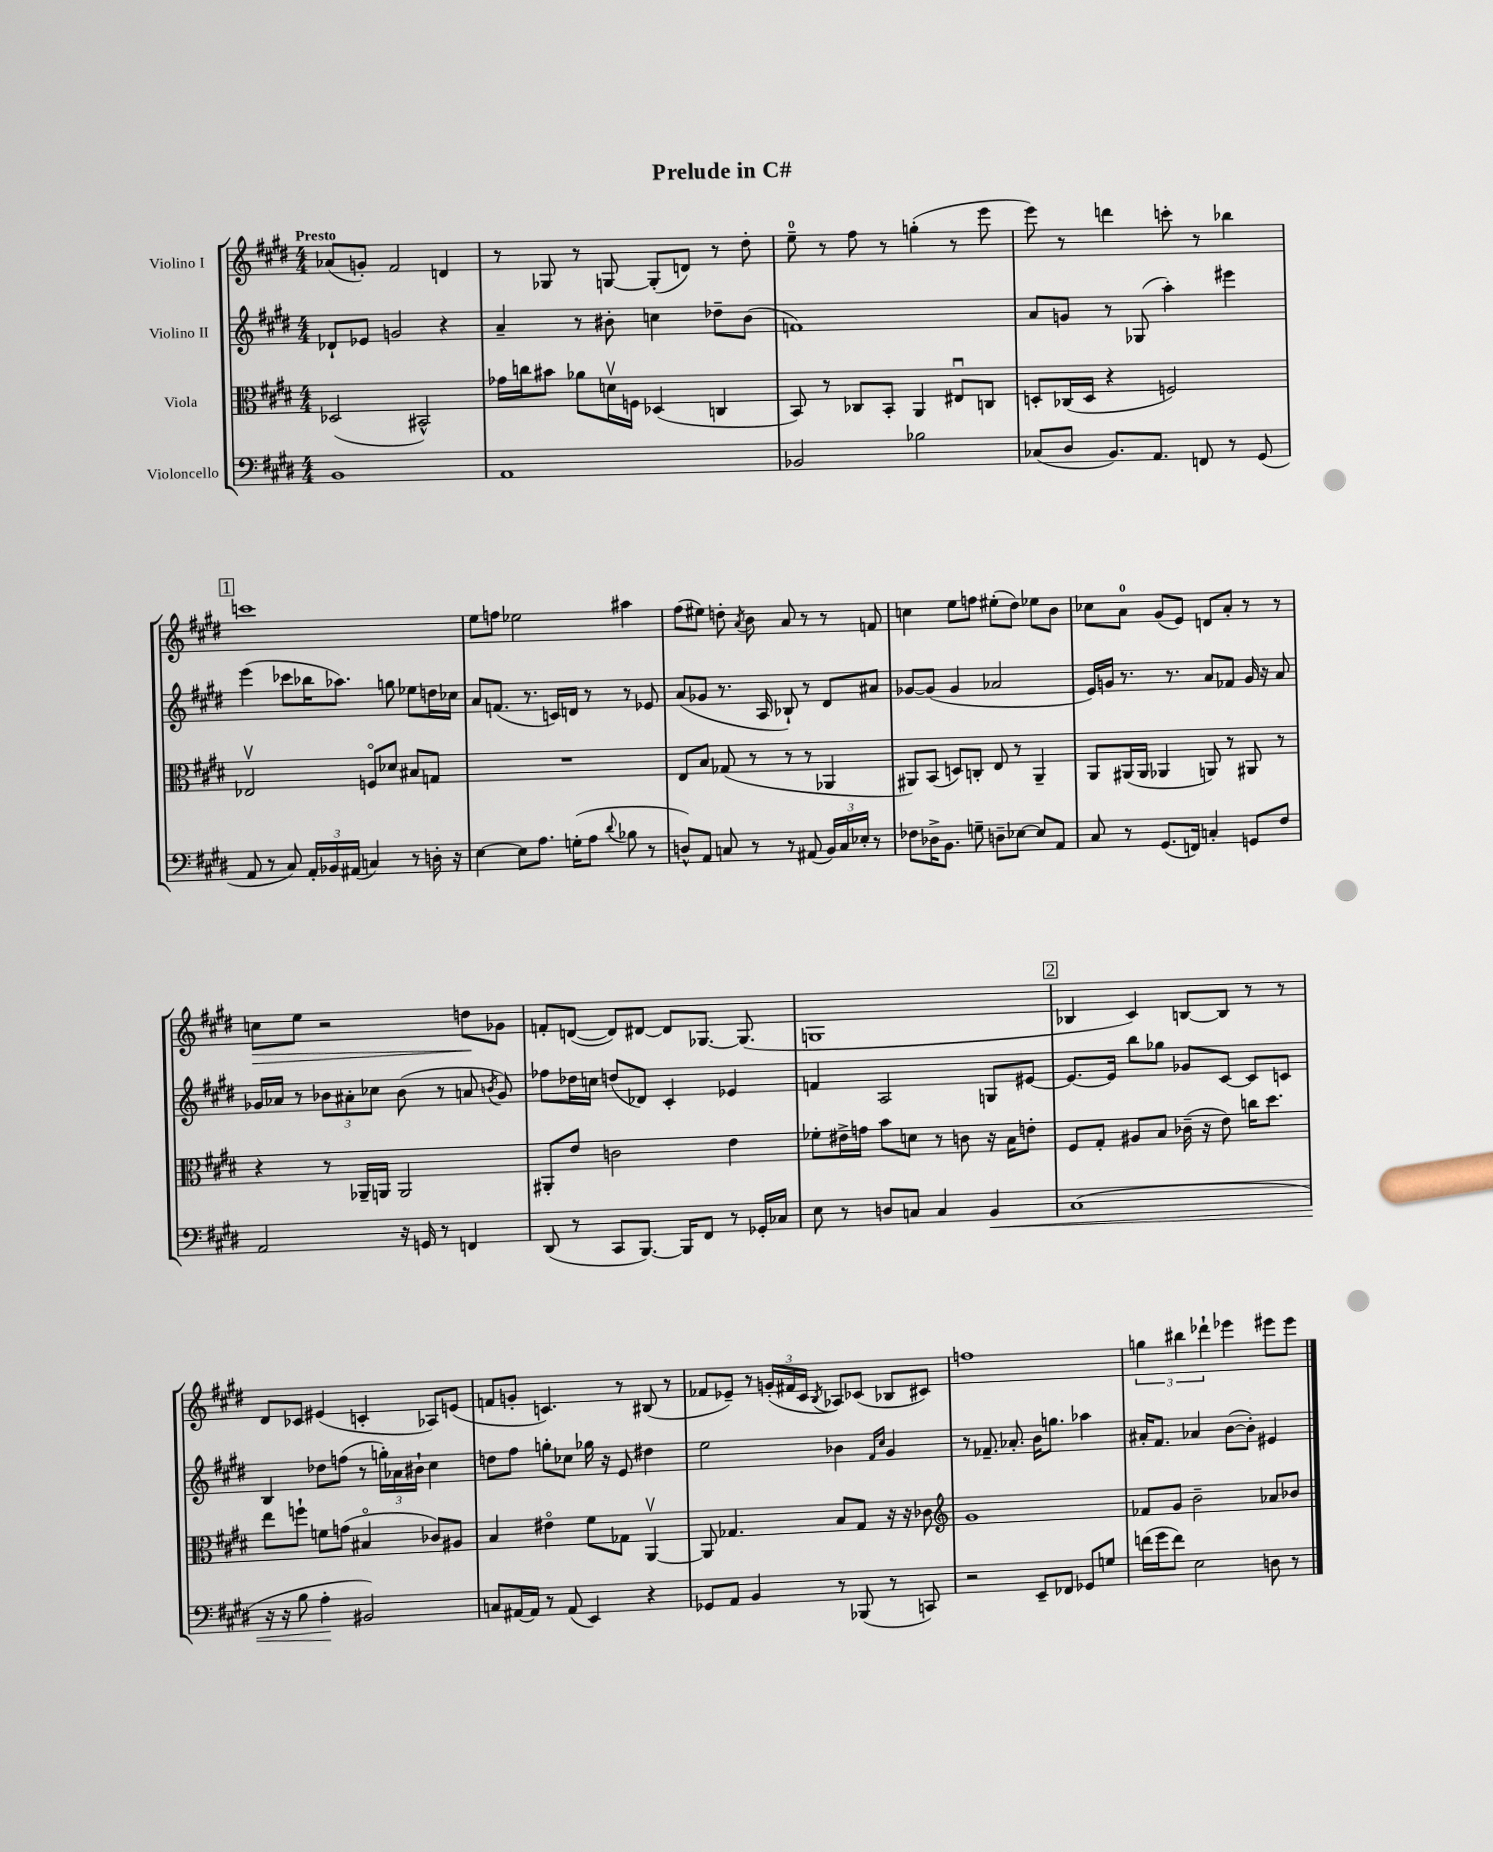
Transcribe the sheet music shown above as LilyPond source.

\header { title = "Prelude in C#" }
<<
\new StaffGroup <<
\new Staff = "s0" \with { instrumentName = "Violino I" } {
    \clef treble \key e \major \numericTimeSignature \time 4/4 \tempo "Presto"
    \autoBeamOff aes'8[( g'8]-.) fis'2 d'4 |
    r8 ges8 r8 g8~ g8[-.( d'8]) r8 dis''8-. |
    e''8-0-- r8 fis''8 r8 g''4-.( r8 e'''8 |
    e'''8) r8 d'''4 c'''8-. r8 bes''4 |
    \mark \markup { \box "1" } c'''1 |
    e''8[ f''8] ees''2 ais''4 |
    fis''8[( eis''8]) d''8-. \acciaccatura { a'8 } b'8 a'8 r8 r8 f'8 |
    c''4 e''8[ f''8] eis''8[-.( dis''8]) ees''8[ b'8] |
    ces''8[ a'8]-0 gis'8[( e'8]) d'8[ a'8]-. r8 r8 |
    c''8[\> e''8] r2 d''8[\! ges'8] |
    f'8[-. d'8]~( d'8[) dis'8]~ dis'8[ ges8.]~ ges8.( |
    g1 |
    \mark \markup { \box "2" } bes4 cis'4) b8[~ b8] r8 r8 |
    dis'8[ ces'8] eis'4( c'4-. aes8[) e'8]( |
    f'8[ g'8]-. c'4.) r8 bis8( r8 |
    fes'8[ ees'8]--) r8 \tuplet 3/2 { g'16[-.( fis'16 cis'16] } \acciaccatura { b8 } aes8[) ces'8]( bes8[ cis'8]) |
    f''1 |
    \tuplet 3/2 { g''4 bis''4 des'''4-! } ees'''4 eis'''8[ eis'''8] \bar "|." |
}
\new Staff = "s1" \with { instrumentName = "Violino II" } {
    \clef treble \key e \major \numericTimeSignature \time 4/4
    \autoBeamOff des'8[-! ees'8] g'2 r4 |
    a'4-- r8 bis'8-. c''4 des''8[-- bis'8]( |
    f'1) |
    a'8[ g'8] r8 ges8( a''4-.) eis'''4 |
    \mark \markup { \box "1" } e'''4( ces'''8[ bes''16 aes''8.]) g''8 ees''8[ d''16 ces''16] |
    a'8[ f'8.]( r8. c'16[) d'16] r8 r8 ees'8 |
    a'8[( ges'8] r8. a16 bes8-!) r8 dis'8[ ais'8] |
    ges'8[~ ges'8]( ges'4 aes'2 |
    e'16[) g'16] r8. r8. a'8[ fes'8] g'16 r16 a'8 |
    ges'16[ aes'16] r8 \tuplet 3/2 { bes'8[ ais'8-. ces''8] } bes'8( r8 a'8 \acciaccatura { b'8 } ges'8) |
    fes''8[ des''16 c''16] d''8[( des'8]) cis'4-. ees'4 |
    f'4 a2 g8[ eis'8]~ |
    \mark \markup { \box "2" } eis'8.[~ eis'16] b''8[ ges''8] ges'8[ cis'8]~ cis'8[ c'8] |
    b4 des''8[ f''8]( r8 \tuplet 3/2 { g''16[-.) aes'16 bis'16]-! } cis''4 |
    d''8[ fis''8] g''8[-. ces''8] ges''16 r16 e'8 dis''4 |
    e''2 bes'4 \grace { fis'16[ cis''16] } gis'4 |
    r8 fes'8.-- aes'8.-. b'16[ g''8.] aes''4 |
    ais'16[-. fis'8.] aes'4 b'8[~( b'8]-.) eis'4 \bar "|." |
}
\new Staff = "s2" \with { instrumentName = "Viola" } {
    \clef alto \key e \major \numericTimeSignature \time 4/4
    \autoBeamOff des2( bis,2-^) |
    ges'16[ c''16 bis'8] aes'8[ d'16\upbow f16] des4( c4 |
    b,8) r8 ces8[ b,8]-. a,4 eis8[\downbow c8] |
    d8[-. ces16( d16] r4 f2) |
    \mark \markup { \box "1" } ees2\upbow f8[\flageolet des'8] bis8[ g8] |
    R1 |
    e8[ b8] ges8( r8 r8 r8 aes,4 |
    ais,8[) b,8]( d8[) c8]-. e8 r8 ais,4-- |
    a,8[ ais,16( ais,16] aes,4 a,8) r8 ais,8 r8 |
    r4 r8 aes,16[-- a,16] a,2 |
    ais,8[-. e'8] c'2 e'4 |
    fes'8[-. eis'16-> g'16] b'8[ d'8] r8 c'8 r16 b16[ e'8]-. |
    \mark \markup { \box "2" } fis8[ gis8]-. ais8[ b8] ces'16--( r16 e'8) c''16[ dis''8.] |
    e''8[ f''8]-! f'8[ g'8]( bis4\flageolet ces'8[) ais8] |
    b4 eis'4\flageolet fis'8[ ges8] a,4~\upbow |
    a,8 ges4. b8[ ges8] r16 r16 ces'8 |
    \clef treble gis'1 |
    fes'8[ gis'8] b'2-- aes'8[ bes'8] \bar "|." |
}
\new Staff = "s3" \with { instrumentName = "Violoncello" } {
    \clef bass \key e \major \numericTimeSignature \time 4/4
    \autoBeamOff b,1 |
    a,1 |
    bes,2 bes2 |
    ces8[( dis8] b,8.[) a,8.] f,8 r8 gis,8( |
    \mark \markup { \box "1" } a,8 r8 cis8) \tuplet 3/2 { a,16[-. bes,16 ais,16]( } c4) r8 d16-. r16 |
    e4~ e8[ a8.] g16[-.( a8] \appoggiatura { dis'8 } bes8 r8 |
    d8[-^) a,8] c8 r8 r8 ais,8( \tuplet 3/2 { b,16[) c16 ees16]-. } r8 |
    fes8[ des16-> b,8.] g8-- d8[-- ees8]~ ees8[ a,8] |
    cis8 r8 gis,8.[( f,16]) c4-. g,8[ fis8] |
    a,2 r16 g,16 r8 f,4 |
    dis,8( r8 cis,8[ b,,8.]~) b,,16[ fis,8] r8 ges,16[-. ces16] |
    e8 r8 d8[ c8] c4 b,4\< |
    \mark \markup { \box "2" } cis1( |
    r16 r16 b8 a4-.\! bis,2) |
    c8[ ais,16~ ais,16] r8 ais,8( e,4) r4 |
    ges,8[ a,8] b,4 r8 bes,,8( r8 c,8) |
    r2 e,8[-- fes,8] ges,8[ g8] |
    f'16[( gis'16 f'8]) e2 d8 r8 \bar "|." |
}
>>
>>
\layout { \context { \Score \remove "Bar_number_engraver" } }
